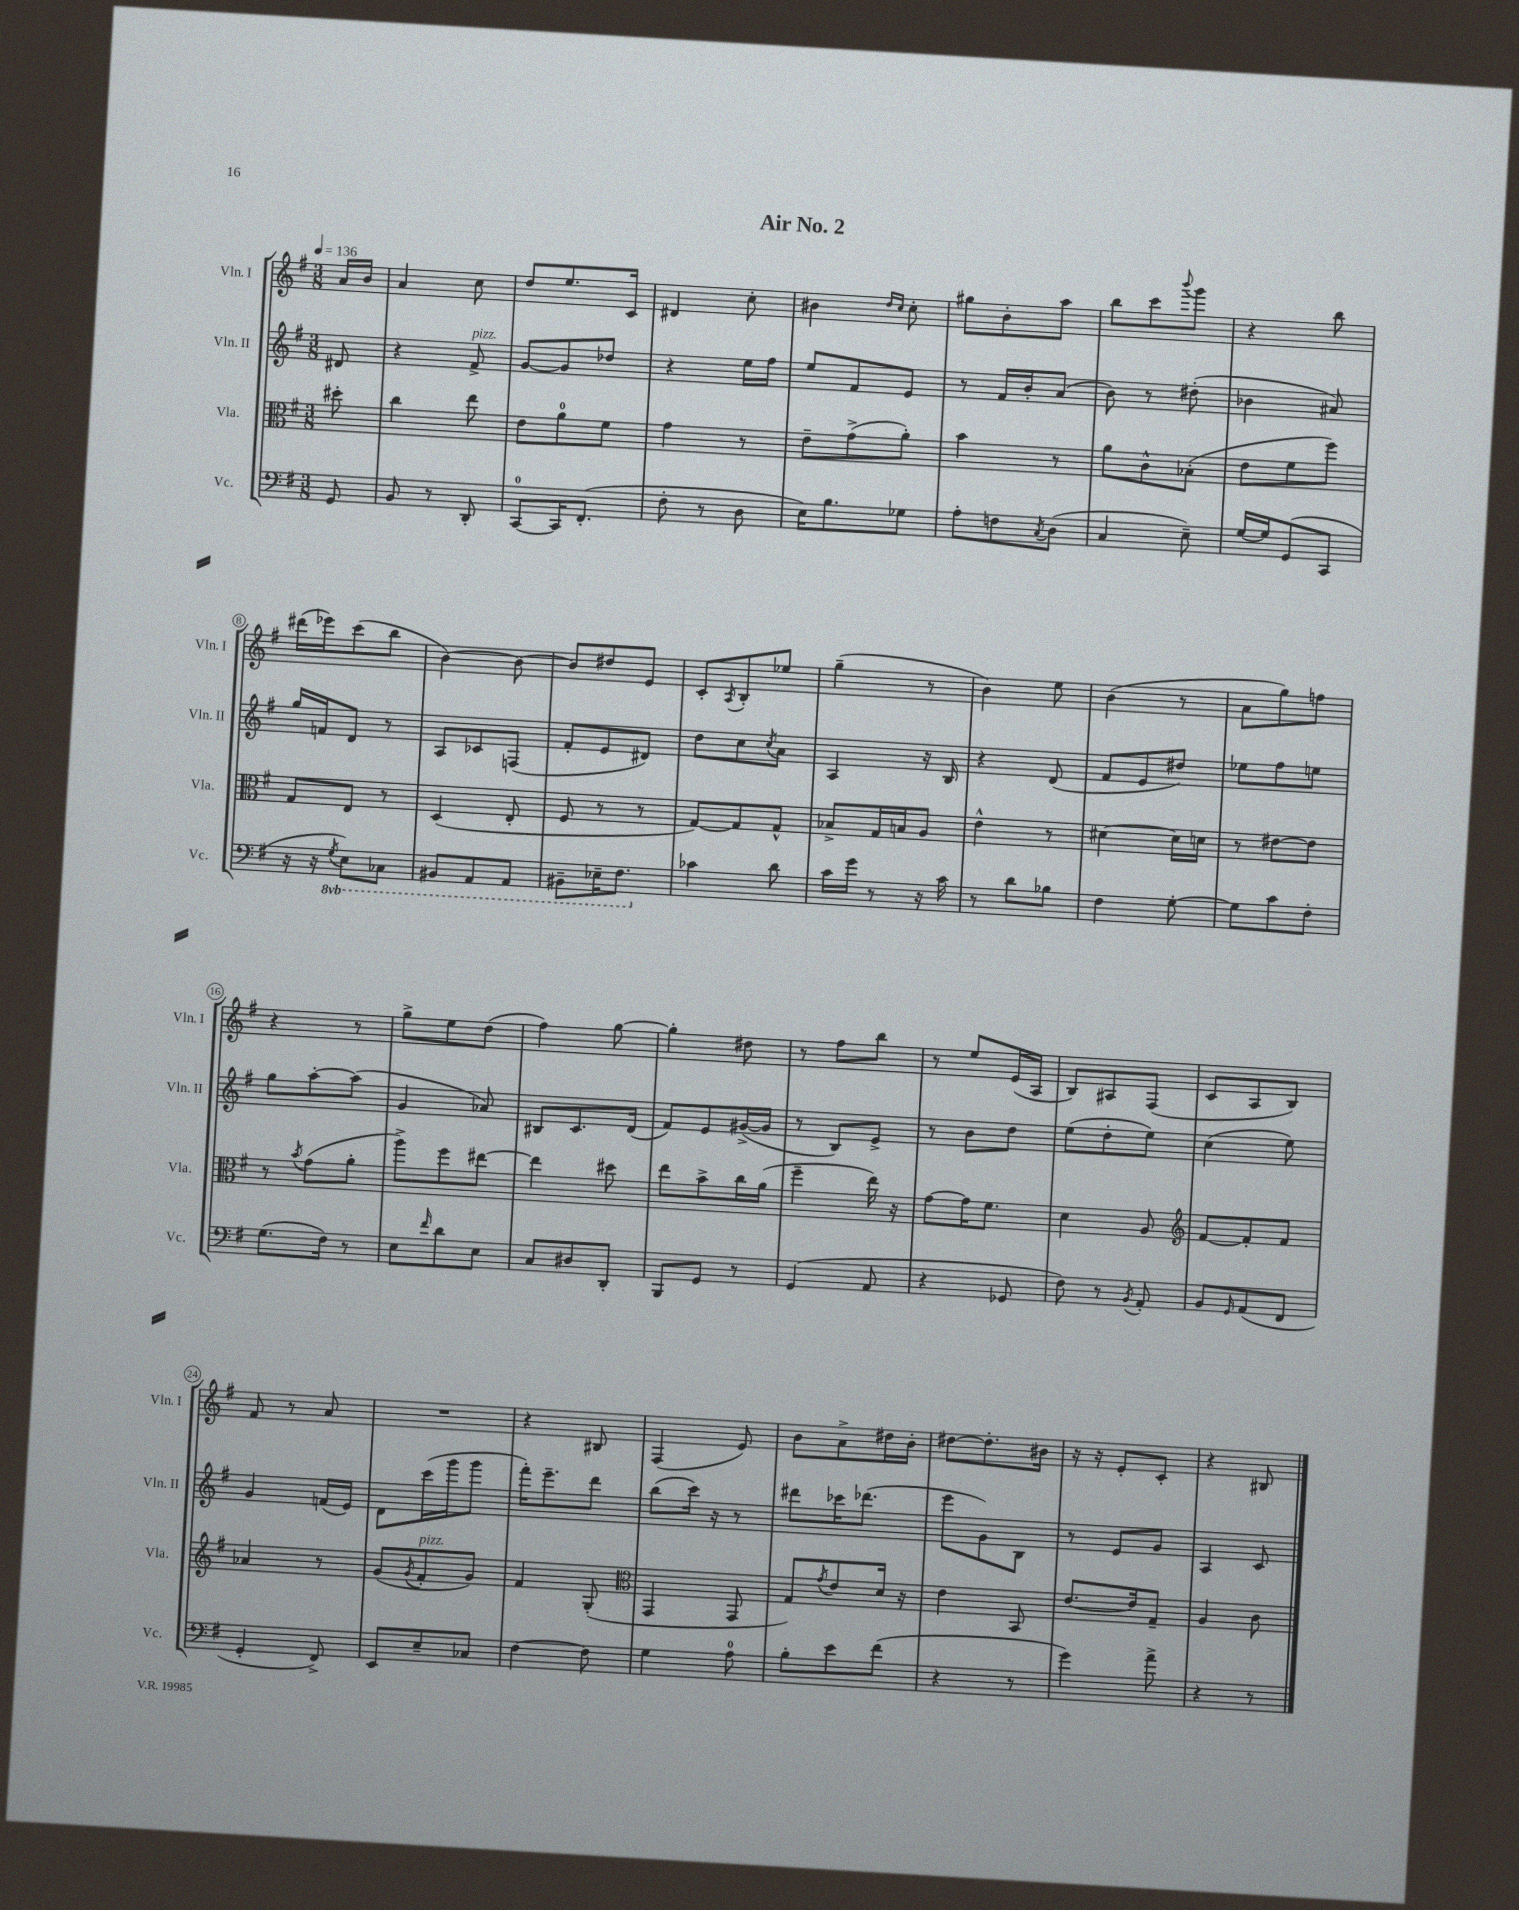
\header { title = "Air No. 2" }
<<
\new StaffGroup <<
\new Staff = "s0" \with { instrumentName = "Vln. I" shortInstrumentName = "Vln. I" } {
    \clef treble \key g \major \numericTimeSignature \time 3/8 \partial 8 \tempo 4 = 136
    a'16 b'16 |
    a'4 c''8 |
    d''8 e''8. c'16 |
    dis'4 c''8-. |
    bis'4 \grace { d''16 c''16 } c''8-. |
    gis''8 b'8-. a''8 |
    b''8 c'''8 \appoggiatura { b'''8 } g'''8 |
    r4 b''8 |
    dis'''16( ees'''16) c'''8( b''8 |
    b'4~) b'8~ |
    b'8 dis''8 e'8 |
    c'8-. \acciaccatura { a8 } b8-. ees''8 |
    g''4--( r8 |
    b'4) e''8 |
    b'4( r8 |
    a'8 g''8) f''8 |
    r4 r8 |
    g''8-> e''8 d''8( |
    fis''4) g''8~ |
    g''4-. dis''8 |
    r8 fis''8 b''8 |
    r8 e''8 e'16( a16 |
    b8) ais8 fis8( |
    c'8 a8 b8) |
    fis'8 r8 a'8 |
    R4. |
    r4 bis8 |
    fis4( e'8) |
    b'8 a'8-> dis''16 b'16-. |
    dis''8~ dis''8.-. bis'16 |
    r16 r16 e'8-. c'8-. |
    r4 bis8 \bar "|." |
}
\new Staff = "s1" \with { instrumentName = "Vln. II" shortInstrumentName = "Vln. II" } {
    \clef treble \key g \major \numericTimeSignature \time 3/8 \partial 8
    dis'8 |
    r4 fis'8->^\markup { \italic "pizz." } |
    g'8~ g'8 des''8 |
    r4 e''16 fis''16 |
    e''8 fis'8 e'8 |
    r8 fis'16 b'16-. a'8( |
    b'8) r8 dis''8-.( |
    bes'4 ais'8) |
    g''16 f'16 d'8 r8 |
    a8 ces'8 f8( |
    fis'8-. e'8 dis'8) |
    d''8 c''8 \acciaccatura { c''8 } a'8 |
    a4 r16 b16 |
    r4 d'8( |
    fis'8 e'8 dis''8) |
    ees''8 fis''8 e''8 |
    g''8 a''8~-. a''8( |
    g'4 aes'8) |
    bis8 c'8. d'16( |
    fis'8) e'8 gis'16~->( gis'16 |
    r8 b8) e'8-> |
    r8 b'8 d''8 |
    e''8( d''8-. e''8) |
    c''4( e''8) |
    g'4 f'16( e'16) |
    d'8 c'''16( g'''16 g'''8 |
    fis'''16-.) e'''8.-- d'''8 |
    b''8( c'''16) r16 r8 |
    dis'''8 ces'''16 des'''8.( |
    e'''8 g'8) b8 |
    r8 e'8 g'8 |
    a4 c'8 \bar "|." |
}
\new Staff = "s2" \with { instrumentName = "Vla." shortInstrumentName = "Vla." } {
    \clef alto \key g \major \numericTimeSignature \time 3/8 \partial 8
    dis''8-. |
    c''4 e''8 |
    e'8 a'8-0 fis'8 |
    g'4 r8 |
    e'8-- g'8->( a'8-.) |
    b'4 r8 |
    a'8 c'8-^ bes8-.( |
    e'8 fis'8 fis''8) |
    g8 e8 r8 |
    d4( e8-. |
    fis8 r8 r8 |
    g8~) g8 g8-^ |
    bes8-> g16 b16 a8 |
    e'4-^ r8 |
    dis'4~ dis'16 d'16 |
    r8 eis'8~ eis'8 |
    r8 \acciaccatura { b'8 } g'8( a'8-. |
    a''8->) fis''8 eis''8~ |
    eis''4 dis''8 |
    e''8 b'8-> c''16 a'16( |
    fis''4-- e''16) r16 |
    g'8~ g'16 fis'8. |
    d'4 a8 |
    \clef treble fis'8~ fis'8-. fis'8 |
    aes'4 r8 |
    g'8( \acciaccatura { g'8 } fis'8-.^\markup { \italic "pizz." } g'8) |
    fis'4 g8-.( |
    \clef alto g,4 g,8 |
    g8) \acciaccatura { g'8 } e'8 d'16 r16 |
    e'4 b,8 |
    e'8.~ e'16 g8-- |
    a4 c'8 \bar "|." |
}
\new Staff = "s3" \with { instrumentName = "Vc." shortInstrumentName = "Vc." } {
    \clef bass \key g \major \numericTimeSignature \time 3/8 \set Staff.ottavationMarkups = #ottavation-simple-ordinals \partial 8
    g,8 |
    b,8 r8 d,8-. |
    c,8-0~ c,16 fis,8.-.( |
    fis8-. r8 d8 |
    e16) b8. ges8 |
    a8-. f8 \acciaccatura { c8 } d8( |
    c4 e8--) |
    g16~ g16 g,8( c,8 |
    r16 r16 \ottava #-1 \acciaccatura { g,8 } e,8) ces,8 |
    bis,,8 a,,8 a,,8 |
    bis,,8-- ees,16-- fis,8. \ottava #0 |
    ces'4 d'8 |
    c'16 g'16 r8 r16 c'16 |
    r8 d'8 bes8 |
    fis4 g8~-. |
    g8 c'8 fis8-. |
    g8.( fis16) r8 |
    e8 \grace { fis'16 } d'8 e8 |
    c8 dis8 d,8-. |
    b,,8 g,8 r8 |
    g,4( a,8 |
    r4 ges,8 |
    fis8) r8 \acciaccatura { b,8 } a,8-. |
    b,8 \grace { g,16 } a,8( fis,8 |
    g,4-. fis,8->) |
    e,8 e8-- ces8 |
    fis4~ fis8 |
    g4 a8-0 |
    b8-. e'8 fis'8( |
    r4 r8 |
    g'4) a'8-> |
    r4 r8 \bar "|." |
}
>>
>>
\layout { \context { \Score \override BarNumber.stencil = #(make-stencil-circler 0.1 0.3 ly:text-interface::print) } }
